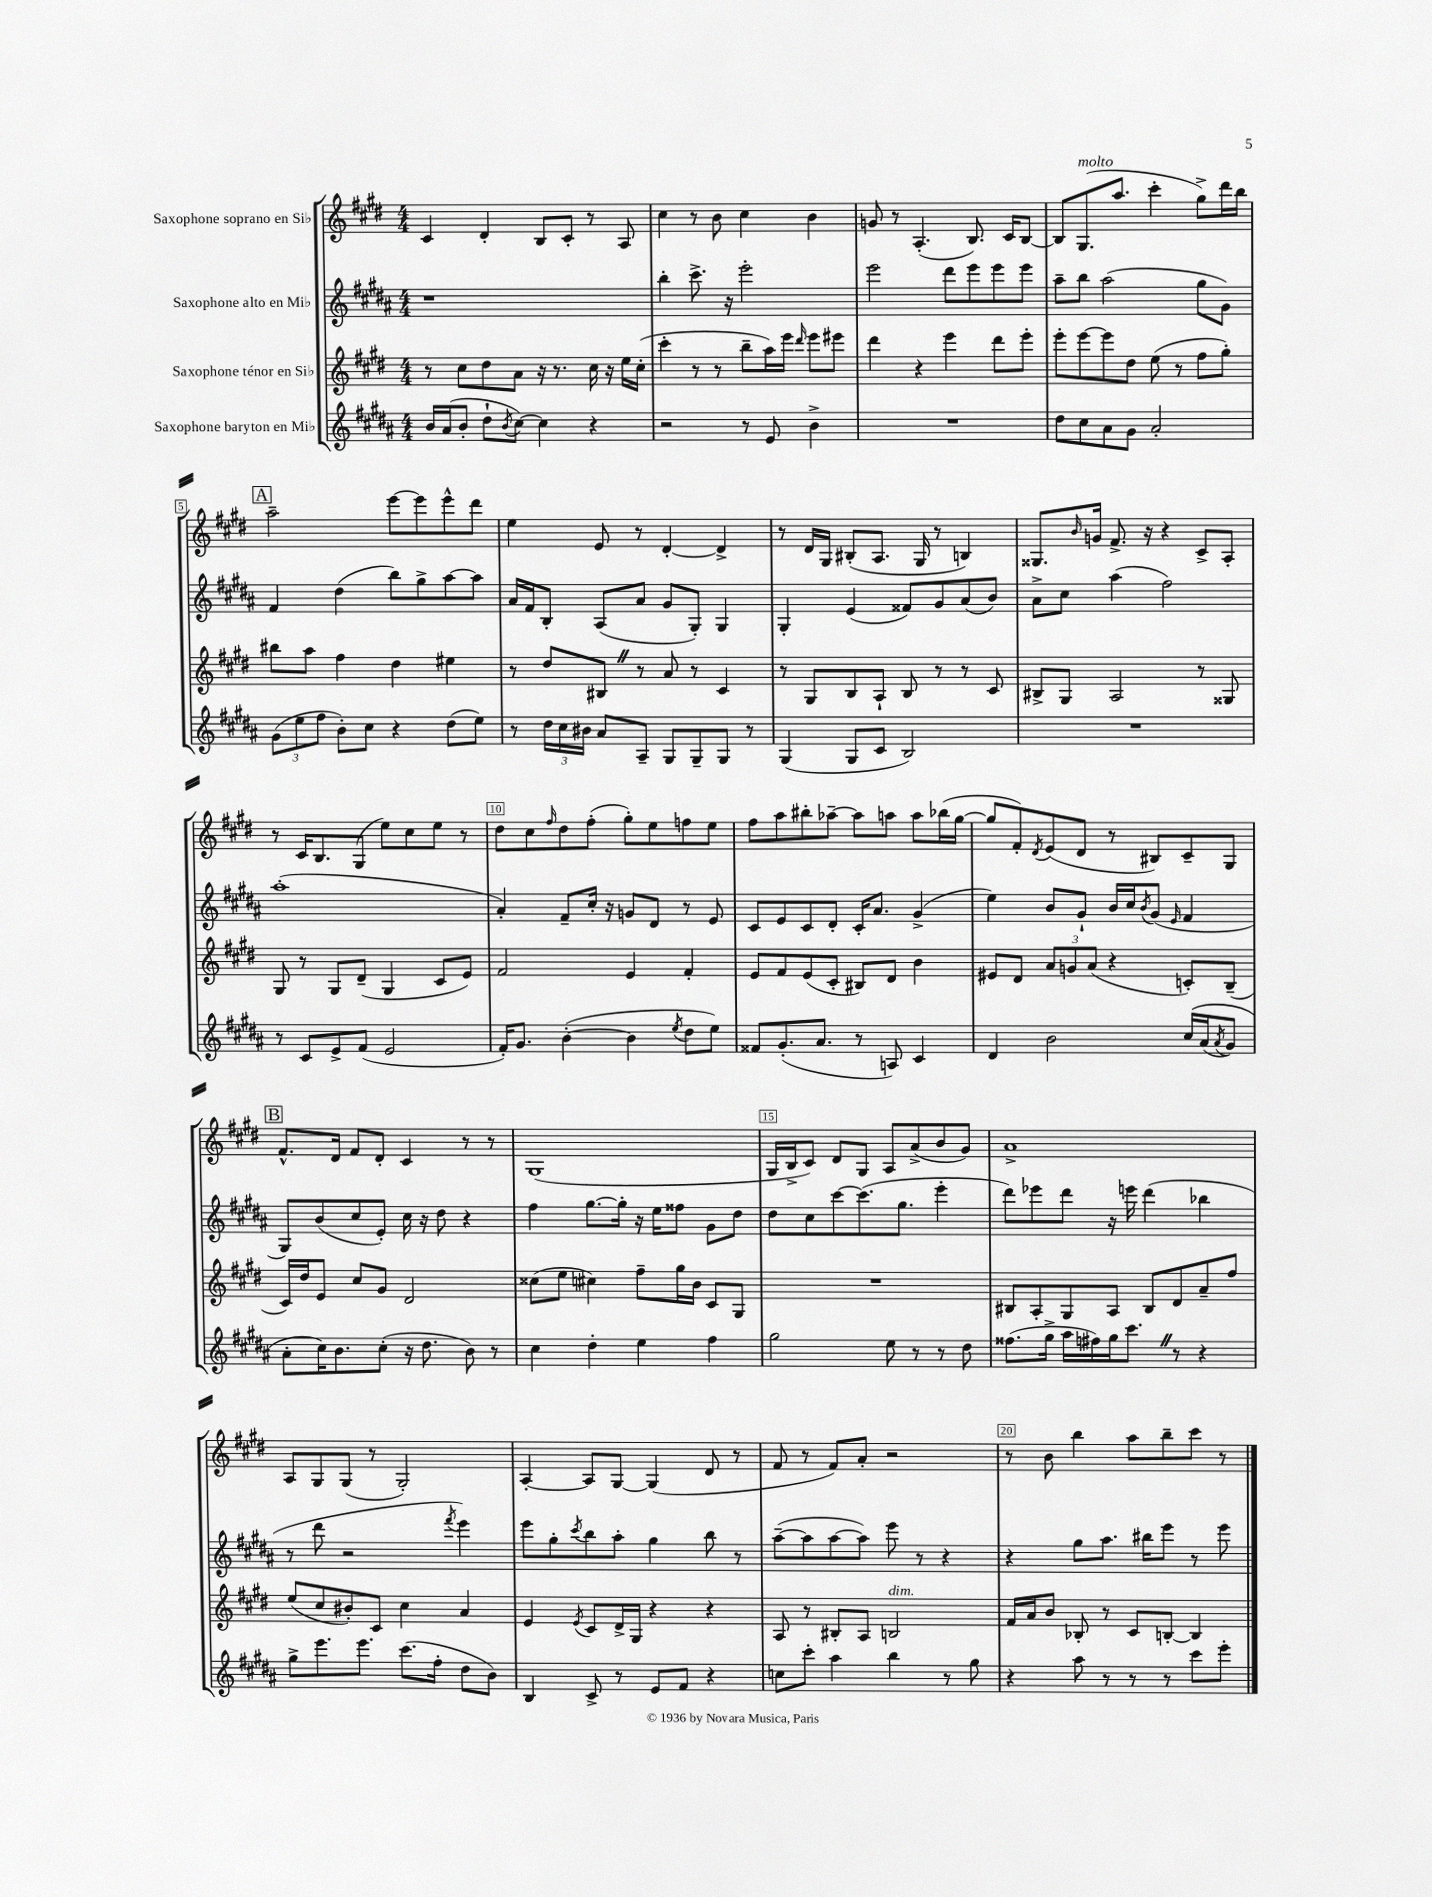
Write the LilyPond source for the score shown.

<<
\new StaffGroup <<
\new Staff = "s0" \with { instrumentName = "Saxophone soprano en Sib" } {
    \clef treble \key e \major \numericTimeSignature \time 4/4
    cis'4 dis'4-. b8 cis'8-. r8 a8 |
    cis''4 r8 b'8 cis''4 b'4 |
    g'8 r8 a4.-.( b8.) cis'16 b8~ |
    b8 gis8.^\markup { \italic "molto" }( a''8. cis'''4-. gis''8->) dis'''16 b''16 |
    \mark \markup { \box "A" } a''2-- e'''8~ e'''8 e'''8-^ dis'''8 |
    e''4 e'8 r8 dis'4~-. dis'4-> |
    r8 dis'16 gis16 bis8-.( a8. gis16 r8 b4) |
    gisis8. \grace { b'16 } g'16 fis'8.-> r16 r4 cis'8-> a8-. |
    r8 cis'16 b8. gis8( e''8) cis''8 e''8 r8 |
    dis''8 cis''8 \grace { fis''16 } dis''8 fis''8-.( gis''8-.) e''8 f''8 e''8 |
    fis''8 a''8 bis''8-. aes''8~-- aes''8 a''8 a''8 bes''16( gis''16~ |
    gis''8 fis'8-.) \acciaccatura { dis'8 } e'8( dis'8 r8 bis8) cis'8-- gis8 |
    \mark \markup { \box "B" } fis'8.-^ dis'16 fis'8 dis'8-. cis'4 r8 r8 |
    gis1( |
    gis16 b16-> cis'8) dis'8 gis8 a8 a'8->( b'8 gis'8) |
    a'1-> |
    a8 gis8 gis8( r8 gis2-.) |
    a4~-. a8 gis8~ gis4( dis'8 r8 |
    fis'8 r8 fis'8) a'8-. r2 |
    r8 b'8 b''4 a''8 b''8-- cis'''8 r8 \bar "|." |
}
\new Staff = "s1" \with { instrumentName = "Saxophone alto en Mib" } {
    \clef treble \key b \major \numericTimeSignature \time 4/4
    r1 |
    b''4-. cis'''8.-> r16 e'''2-. |
    e'''2 dis'''8 e'''8 e'''8 e'''8 |
    ais''8-- b''8 ais''2( gis''8 gis'8) |
    \mark \markup { \box "A" } fis'4 dis''4( b''8) gis''8-> ais''8~ ais''8 |
    ais'16 fis'16 b8-. ais8( ais'8 gis'8 gis8-.) gis4 |
    gis4-. e'4( fisis'8) gis'8 ais'8( b'8) |
    ais'8-> cis''8 ais''4( fis''2) |
    ais''1-.( |
    ais'4-.) fis'8-- cis''16-. r16 g'8 dis'8 r8 e'8 |
    cis'8 e'8 cis'8 dis'8-. cis'16-. ais'8. gis'4->( |
    e''4) b'8 gis'8-! b'16 cis''16 \acciaccatura { b'8 } gis'8( \grace { e'16 } fis'4 |
    \mark \markup { \box "B" } gis8) b'8( cis''8 e'8-.) cis''16 r16 dis''8 r4 |
    fis''4 gis''8.~ gis''16-. r16 e''16 fisis''8 gis'8 dis''8 |
    dis''8 cis''8 cis'''8~ cis'''8.( gis''8. e'''4-. |
    dis'''8) ees'''8 dis'''8 r16 e'''16 dis'''4( bes''4 |
    r8 dis'''8 r2 \acciaccatura { fis'''8 } e'''4) |
    e'''8 gis''8-. \acciaccatura { cis'''8 } b''8 ais''8-. gis''4 b''8 r8 |
    ais''8~--( ais''8 ais''8~ ais''8) e'''8 r8 r4 |
    r4 gis''8 ais''8. bis''16 e'''8 r8 e'''8 \bar "|." |
}
\new Staff = "s2" \with { instrumentName = "Saxophone ténor en Sib" } {
    \clef treble \key e \major \numericTimeSignature \time 4/4
    r8 cis''8 dis''8 a'8 r16 r8. cis''16 r16 e''16 cis''16-.( |
    cis'''4-. r8 r8 b''8-- a''16) e'''16 \grace { dis'''16 } e'''8 eis'''8 |
    dis'''4 r4 e'''4 dis'''8 e'''8-. |
    e'''8-. e'''8~ e'''8 dis''8 e''8( r8 fis''8 gis''8-.) |
    \mark \markup { \box "A" } bis''8 a''8 fis''4 dis''4 eis''4 |
    r8 dis''8 bis8 \once \override BreathingSign.text = \markup { \musicglyph "scripts.caesura.straight" } \breathe r8 a'8 r8 cis'4 |
    r8 gis8 b8 a8-! b8 r8 r8 cis'8 |
    bis8-> gis8 a2 r8 gisis8 |
    gis8 r8 gis8 dis'8--( gis4 cis'8 e'8) |
    fis'2 e'4 fis'4-. |
    e'8 fis'8 e'8( cis'8-. bis8) dis'8 b'4 |
    eis'8 dis'8 \tuplet 3/2 { a'8 g'8 a'8( } r4 c'8-.) b8--( |
    \mark \markup { \box "B" } cis'16) dis''16 e'8 cis''8 gis'8 dis'2 |
    cisis''8( e''8 cis''4) fis''8-- gis''16 b'16 cis'8 gis8 |
    R1 |
    bis8 a8-. gis8 a8 bis8 dis'8 a'8-- fis''8 |
    e''8( cis''8 bis'8-.) cis'8 cis''4 a'4 |
    e'4 \acciaccatura { e'8 } cis'8 dis'16-> gis16 r4 r4 |
    a8 r8 bis8-. a8 b2^\markup { \italic "dim." } |
    fis'16 a'16 b'8 bes8-. r8 cis'8 b8~-. b4 \bar "|." |
}
\new Staff = "s3" \with { instrumentName = "Saxophone baryton en Mib" } {
    \clef treble \key b \major \numericTimeSignature \time 4/4
    b'16 ais'16( b'8-. dis''8-! \acciaccatura { b'8 } cis''8~) cis''4 r4 |
    r2 r8 e'8 b'4-> |
    R1 |
    dis''8 cis''8 ais'8 gis'8 ais'2-. |
    \mark \markup { \box "A" } \tuplet 3/2 { gis'8( e''8 fis''8 } b'8-.) cis''8 r4 dis''8( e''8) |
    r8 \tuplet 3/2 { dis''16 cis''16 bis'16 } ais'8 ais8-- gis8 gis8-- gis8 r8 |
    gis4( gis8 cis'8 b2) |
    R1 |
    r8 cis'8 e'8-> fis'8( e'2 |
    fis'16-.) gis'8. b'4~-.( b'4 \acciaccatura { e''8 } dis''8 e''8) |
    fisis'8 gis'8.-.( ais'8. r8 a8) cis'4 |
    dis'4 b'2 cis''16\( ais'16( \acciaccatura { ais'8 } gis'8) |
    \mark \markup { \box "B" } ais'8-. cis''16\) b'8. cis''8-.( r16 dis''8. b'8) r8 |
    cis''4 dis''4-. e''4 fis''4 |
    gis''2 e''8 r8 r8 dis''8 |
    fisis''8.( gis''16-> ais''16 fis''16) gis''16 cis'''8. \once \override BreathingSign.text = \markup { \musicglyph "scripts.caesura.straight" } \breathe r8 r4 |
    gis''8-> e'''8. e'''8. cis'''8.( fis''16-. dis''8 b'8) |
    b4 cis'8-> r8 e'8 fis'8 r4 |
    c''8 cis'''8-. ais''4 b''4 r8 gis''8 |
    r4 ais''8 r8 r8 r8 cis'''8 e'''8-. \bar "|." |
}
>>
>>
\layout { \context { \Score \override BarNumber.break-visibility = ##(#f #t #t) barNumberVisibility = #(every-nth-bar-number-visible 5) \override BarNumber.stencil = #(make-stencil-boxer 0.1 0.3 ly:text-interface::print) } }
